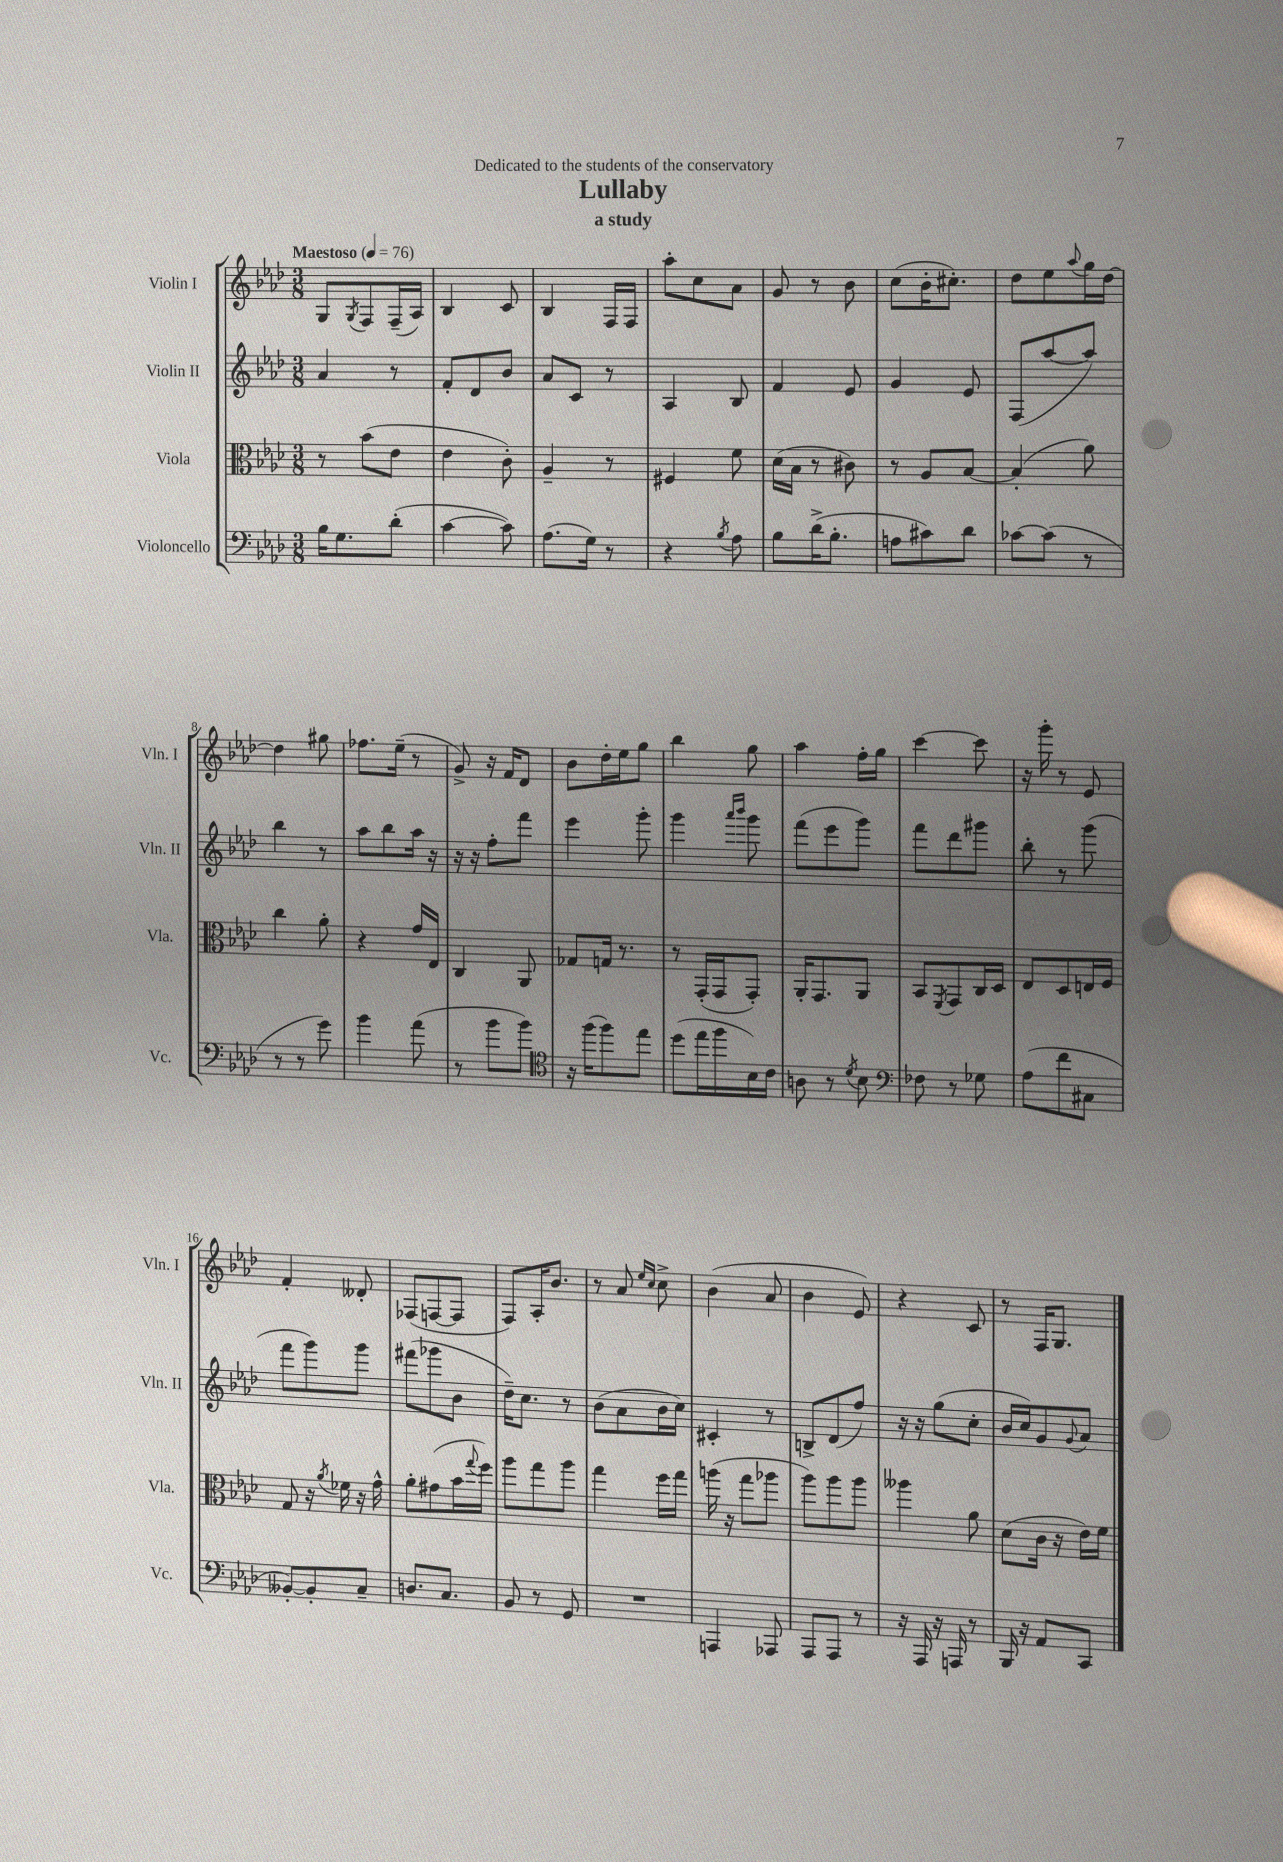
\header { title = "Lullaby" subtitle = "a study" dedication = "Dedicated to the students of the conservatory" }
<<
\new StaffGroup <<
\new Staff = "s0" \with { instrumentName = "Violin I" shortInstrumentName = "Vln. I" } {
    \clef treble \key aes \major \numericTimeSignature \time 3/8 \tempo "Maestoso" 4 = 76
    g8 \acciaccatura { g8 } f8 f16--( aes16) |
    bes4 c'8 |
    bes4 f16 f16 |
    aes''8-. c''8 aes'8 |
    g'8 r8 bes'8 |
    c''8( bes'16-. cis''8.-.) |
    des''8 ees''8 \appoggiatura { aes''8 } g''16 des''16~ |
    des''4 gis''8 |
    fes''8. ees''16--( r8 |
    g'8->) r16 f'16 des'8 |
    bes'8 des''16-. ees''16 g''8 |
    bes''4 g''8 |
    aes''4 f''16-. g''16 |
    c'''4~ c'''8 |
    r16 g'''16-. r8 ees'8 |
    f'4-. deses'8-. |
    fes8( f8~ f8 |
    f8) aes16-. bes'8. |
    r8 aes'8 \grace { ees''16 c''16 } c''8-> |
    bes'4( aes'8 |
    bes'4 ees'8) |
    r4 c'8 |
    r8 f16 g8. \bar "|." |
}
\new Staff = "s1" \with { instrumentName = "Violin II" shortInstrumentName = "Vln. II" } {
    \clef treble \key aes \major \numericTimeSignature \time 3/8
    aes'4 r8 |
    f'8-. des'8 bes'8 |
    aes'8 c'8 r8 |
    aes4 bes8 |
    f'4 ees'8 |
    g'4 ees'8 |
    f8( aes''8~ aes''8) |
    bes''4 r8 |
    aes''8 bes''8 aes''16 r16 |
    r16 r16 f''8-. f'''8 |
    ees'''4 g'''8-. |
    g'''4 \grace { aes'''16 bes'''16 } g'''8 |
    f'''8( ees'''8 g'''8) |
    f'''8 des'''8 gis'''8 |
    bes''8-. r8 g'''8( |
    f'''8 g'''8) g'''8 |
    fis'''8( ges'''8 bes'8 |
    des''16--) c''8. r8 |
    bes'8( aes'8 bes'16 c''16) |
    cis'4-. r8 |
    b8-> des'8( f''8) |
    r16 r16 g''8( c''8-. |
    bes'16 c''16) g'8 \appoggiatura { g'8 } aes'8 \bar "|." |
}
\new Staff = "s2" \with { instrumentName = "Viola" shortInstrumentName = "Vla." } {
    \clef alto \key aes \major \numericTimeSignature \time 3/8
    r8 bes'8( ees'8 |
    ees'4 c'8-.) |
    aes4-- r8 |
    fis4 f'8 |
    des'16( bes16 r8 cis'8) |
    r8 aes8 bes8~ |
    bes4-.( aes'8) |
    c''4 aes'8-. |
    r4 g'16 ees16 |
    c4 aes,8 |
    ges8 g16 r8. |
    r8 g,16-.( g,16 g,8-.) |
    aes,16-. g,8. aes,8 |
    bes,8 \acciaccatura { f,8 } g,8 c16 des16 |
    ees8 des8 e16 f16 |
    g8 r16 \acciaccatura { aes'8 } fes'16 r16 g'16-^ |
    aes'8-. gis'8( bes'16 \appoggiatura { g''8 } f''16) |
    aes''8 g''8 aes''8 |
    g''4 f''16 g''16 |
    a''16( r16 g''8 aes''8 |
    aes''8) aes''8 aes''8 |
    aeses''4 aes'8 |
    des'8( c'16 r16 ees'16) f'16 \bar "|." |
}
\new Staff = "s3" \with { instrumentName = "Violoncello" shortInstrumentName = "Vc." } {
    \clef bass \key aes \major \numericTimeSignature \time 3/8
    bes16 g8. des'8-.( |
    c'4~ c'8) |
    aes8.( g16) r8 |
    r4 \acciaccatura { bes8 } aes8 |
    bes8 des'16->( bes8.-. |
    a8 cis'8) des'8 |
    ces'8~ ces'8( r8 |
    r8 r8 g'8) |
    bes'4 aes'8( |
    r8 bes'8 bes'8) |
    \clef tenor r16 f''16( f''8) ees''8 |
    des''8( ees''16 f''16 bes16) c'16 |
    a8 r8 \acciaccatura { des'8 } bes8 |
    \clef bass fes8 r8 ges8 |
    aes8( f'8 cis8 |
    beses,8~-.) beses,8-. c8-- |
    d8. c8. |
    bes,8 r8 g,8 |
    R4. |
    a,,4 aes,,8 |
    aes,,8 aes,,8 r8 |
    r16 aes,,16 r16 a,,16 r8 |
    bes,,16 r16 aes,8 c,8 \bar "|." |
}
>>
>>
